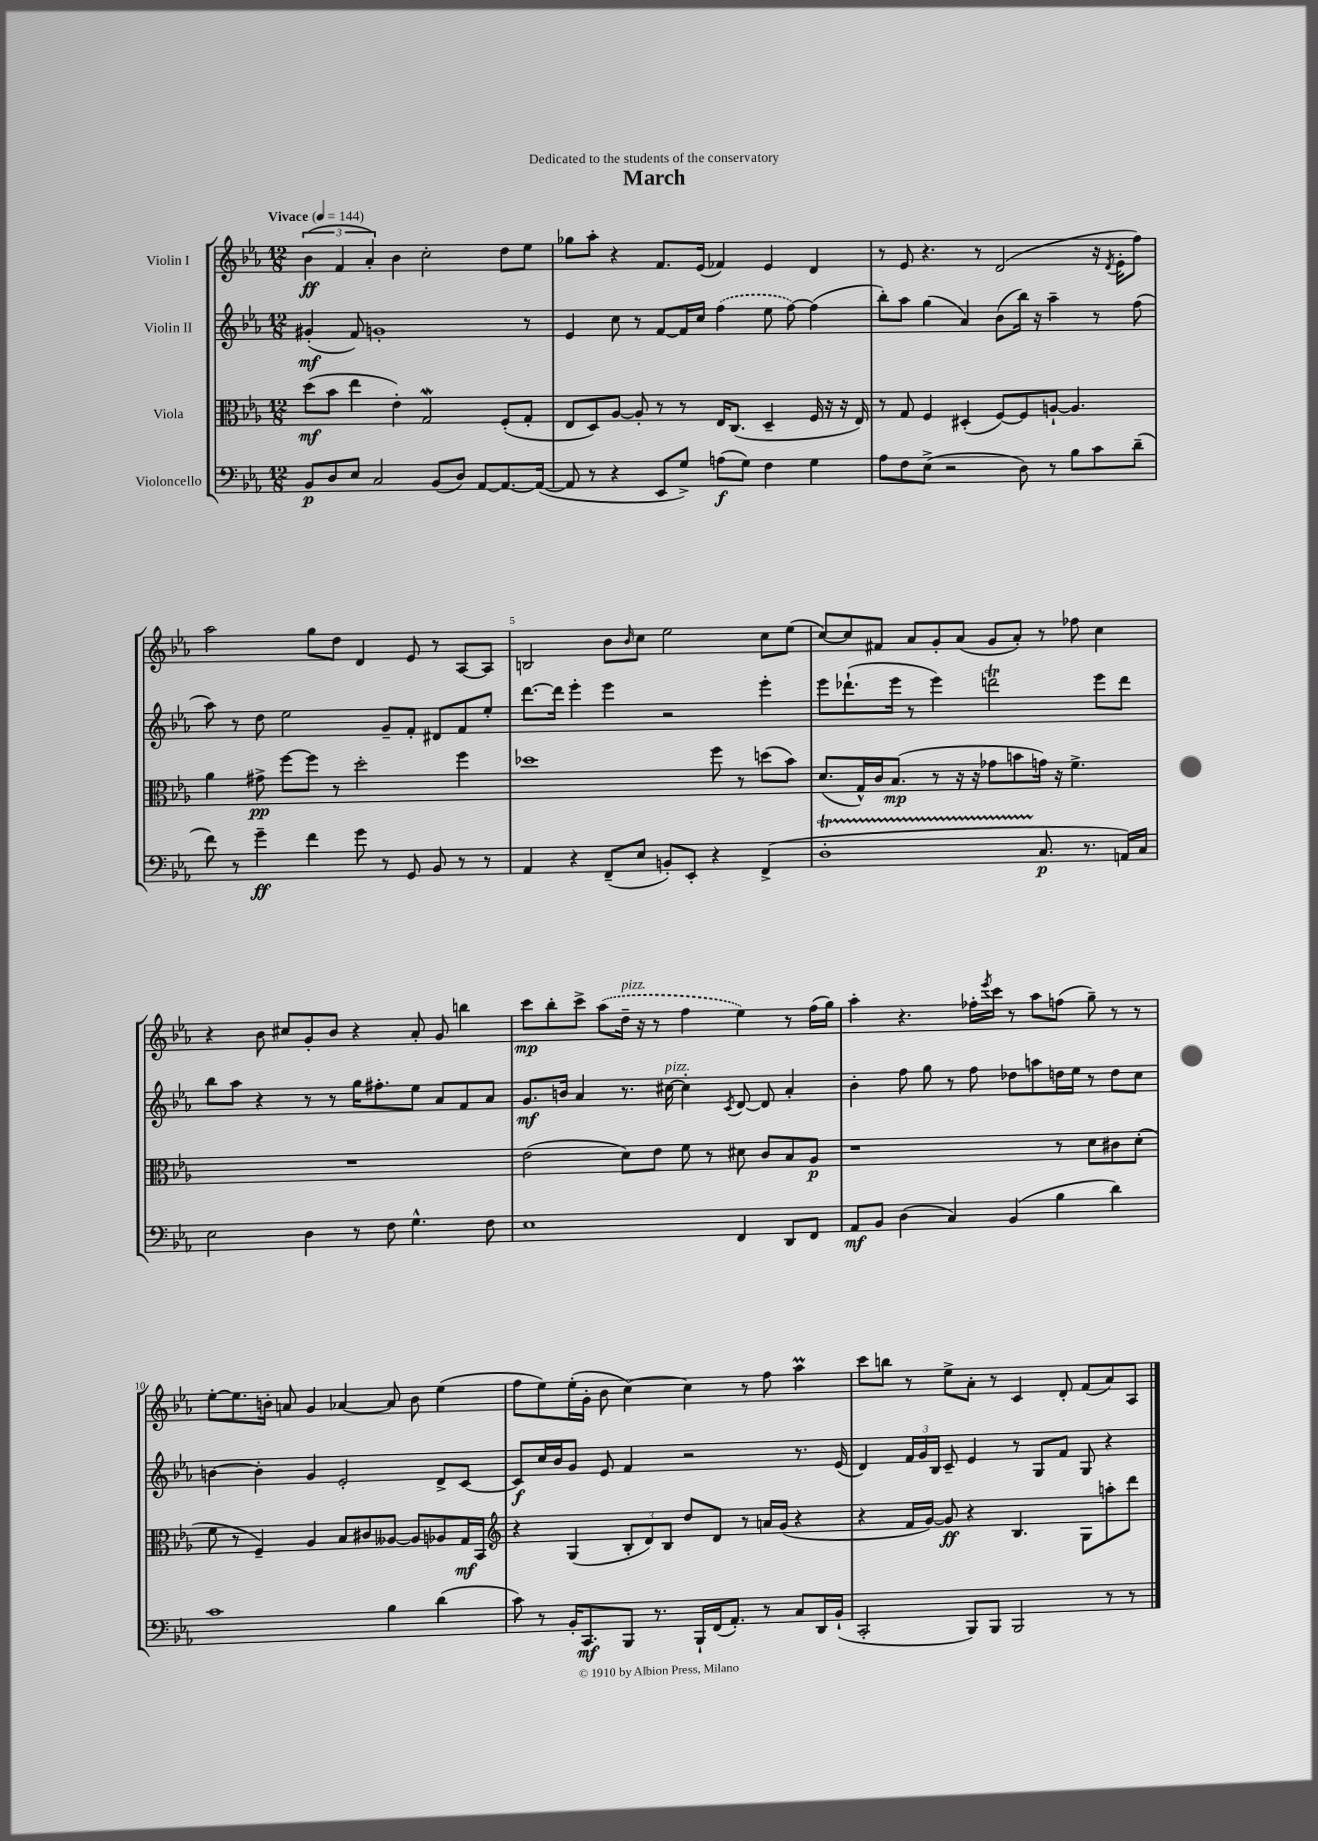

**kern	**dynam	**kern	**dynam	**kern	**dynam	**kern	**dynam
*part4	*part4	*part3	*part3	*part2	*part2	*part1	*part1
*staff4	*staff4	*staff3	*staff3	*staff2	*staff2	*staff1	*staff1
*I"Violoncello	*	*I"Viola	*	*I"Violin II	*	*I"Violin I	*
*clefF4	*	*clefC3	*	*clefG2	*	*clefG2	*
*k[b-e-a-]	*	*k[b-e-a-]	*	*k[b-e-a-]	*	*k[b-e-a-]	*
*M12/8	*	*M12/8	*	*M12/8	*	*M12/8	*
*MM144	*	*MM144	*	*MM144	*	*MM144	*
=1	=1	=1	=1	=1	=1	=1	=1
!	!	!	!	!	!	!LO:TX:a:B:t=Vivace	!
8BB-/L	p	(8dd\L	mf	(4g#X'/	mf	(6b-\	ff
8D/	.	8b-\J	.	.	.	.	.
.	.	.	.	.	.	6f/	.
8E-/J	.	4ee-\	.	8f/)	.	.	.
.	.	.	.	.	.	6a-'/)	.
2C/	.	.	.	1gn'	.	.	.
.	.	4e-'\)	.	.	.	4b-\	.
.	.	2GW/	.	.	.	2cc'\	.
(8BB-/L	.	.	.	.	.	.	.
8D/J)	.	.	.	.	.	.	.
[8AA-/L	.	.	.	.	.	.	.
8.AA-/_	.	(8F'/L	.	.	.	8dd\L	.
.	.	8G'/J	.	8r	.	8ee-\J	.
(16AA-/Jk_	.	.	.	.	.	.	.
=2	=2	=2	=2	=2	=2	=2	=2
8AA-/]	.	8E-/L	.	4e-/	.	8gg-X\L	.
8r	.	8D/)	.	.	.	8aa-'\J	.
4r	.	[8A-/J	.	8cc\	.	4r	.
.	.	8A-'/]	.	8r	.	.	.
8EE-/L	.	8r	.	[8f/L	.	8.f/L	.
8G^/J)	.	8r	.	16f/L]	.	.	.
.	.	.	.	16cc/JJ	.	(16e-/Jk	.
(8An\L	f	16E-/KL	.	(4ff\	.	4f-X/)	.
.	.	(8.C/J	.	.	.	.	.
8G\J)	.	.	.	.	.	.	.
4F\	.	4D~/	.	8ee-\	.	4e-/	.
.	.	.	.	[8ff\)	.	.	.
4G\	.	16F/	.	(4ff\]	.	4d/	.
.	.	16r	.	.	.	.	.
.	.	16r	.	.	.	.	.
.	.	16E-/)	.	.	.	.	.
=3	=3	=3	=3	=3	=3	=3	=3
8A-\L	.	8r	.	8bb-'\L)	.	8r	.
8F\	.	8G/	.	8aa-\J	.	8e-/	.
(8E-^\J	.	4F/	.	(4gg\	.	4.r	.
2r	.	.	.	.	.	.	.
.	.	(4D#X'/	.	4a-/)	.	.	.
.	.	.	.	.	.	8r	.
.	.	[8F/L)	.	(8b-\L	.	(2d/	.
8D\)	.	8F/]	.	16bb-\Jk)	.	.	.
.	.	.	.	16r	.	.	.
8r	.	[8An`/J	.	4aa-~\	.	.	.
8B-\L	.	4.A/]	.	.	.	.	.
8c\	.	.	.	8r	.	16r	.
.	.	.	.	.	.	8qd/	.
.	.	.	.	.	.	16e-'\KL	.
(8d~\J	.	.	.	(8ff\	.	8ff\J)	.
!!LO:LB:g=z
=4	=4	=4	=4	=4	=4	=4	=4
8f\)	.	4a-\	.	8aa-\)	.	2aa-\	.
8r	.	.	.	8r	.	.	.
4g~\	ff	8g#X^\	pp	8dd\	.	.	.
.	.	[8ff\L	.	2ee-\	.	.	.
4f\	.	8ff\J]	.	.	.	8gg\L	.
.	.	8r	.	.	.	8dd\J	.
8g\	.	2dd'\	.	.	.	4d/	.
8r	.	.	.	8g~/L	.	.	.
8GG/	.	.	.	8f'/J	.	8e-/	.
8BB-/	.	.	.	8d#X/L	.	8r	.
8r	.	4ff\	.	8f/	.	[8A-/L	.
8r	.	.	.	8ee-'/J	.	8A-/J]	.
=5	=5	=5	=5	=5	=5	=5	=5
4AA-/	.	1dd-X	.	[8.ddd\L	.	2Bn/	.
.	.	.	.	16ddd\Jk]	.	.	.
4r	.	.	.	4eee-'\	.	.	.
(8FF~/L	.	.	.	4eee-\	.	8b-\L	.
.	.	.	.	.	.	16qqb-/	.
8E-/J	.	.	.	.	.	8cc\J	.
8BBn'/L)	.	.	.	2r	.	2ee-\	.
8EE-'/J	.	.	.	.	.	.	.
4r	.	8ff\	.	.	.	.	.
.	.	8r	.	.	.	.	.
(4FF^/	.	(8ddn\L	.	4eee-'\	.	8cc\L	.
.	.	8b-\J)	.	.	.	(8ee-\J	.
=6	=6	=6	=6	=6	=6	=6	=6
1Dt'	.	(8.d/L	.	8eee-\L	.	[8cc/L)	.
.	.	.	.	(8.ddd-X`\	.	8cc/]	.
.	.	16G^^/L)	.	.	.	.	.
.	.	16c/J	.	.	.	8f#X/J	.
.	.	(8.B-/J	mp	16eee-\Jk	.	.	.
.	.	.	.	8r	.	8a-/L	.
.	.	8r	.	4eee-\)	.	8g'/	.
.	.	16r	.	.	.	(8a-/J	.
.	.	16r	.	.	.	.	.
.	.	8g-X\L	.	2dddnt\	.	8g/L	.
.	.	8bn\	.	.	.	8a-'/J)	.
8.C/	p	16gn\Jk)	.	.	.	8r	.
.	.	16r	.	.	.	.	.
.	.	4.f^\	.	.	.	8ff-X\	.
8.r	.	.	.	.	.	.	.
.	.	.	.	8eee-\L	.	4cc\	.
16AAn/LL)	.	.	.	8ddd\J	.	.	.
16C/JJ	.	.	.	.	.	.	.
!!LO:LB:g=z
=7	=7	=7	=7	=7	=7	=7	=7
2E-\	.	1.r	.	8bb-\L	.	4r	.
.	.	.	.	8aa-\J	.	.	.
.	.	.	.	4r	.	8b-\	.
.	.	.	.	.	.	8cc#X/L	.
4D\	.	.	.	8r	.	8g'/	.
.	.	.	.	8r	.	8b-/J	.
8r	.	.	.	16gg\KL	.	4r	.
.	.	.	.	8.ff#X'\	.	.	.
8F\	.	.	.	.	.	.	.
4.G^^\	.	.	.	8ee-\J	.	8a-'/	.
.	.	.	.	8a-/L	.	8g/	.
.	.	.	.	8f/	.	4bbn\	.
8F\	.	.	.	8a-/J	.	.	.
=8	=8	=8	=8	=8	=8	=8	=8
1E-	.	(2e-\	.	8.g/L	mf	8ccc\L	mp
.	.	.	.	.	.	8bb-'\	.
.	.	.	.	16bn/Jk	.	.	.
.	.	.	.	4a-/	.	8ccc^\J	.
.	.	.	.	.	.	(8aa-\L	.
!	!	!	!	!	!	!LO:TX:a:i:t=pizz.	!
.	.	8d\L)	.	8.r	.	16dd~\Jk	.
.	.	.	.	.	.	16r	.
.	.	8e-\J	.	.	.	8r	.
!	!	!	!	!LO:TX:a:i:t=pizz.	!	!	!
.	.	.	.	[16cc#X\	.	.	.
.	.	8f\	.	4cc#'\]	.	4ff\	.
.	.	8r	.	.	.	.	.
.	.	.	.	8qc/	.	.	.
4FF/	.	8d#X\	.	[8d/	.	4ee-\)	.
.	.	8c/L	.	8d/]	.	.	.
8DD/L	.	8B-/	.	4a-'/	.	8r	.
8FF/J	.	8A-/J	p	.	.	(16ff\LL	.
.	.	.	.	.	.	16gg\JJ)	.
=9	=9	=9	=9	=9	=9	=9	=9
8AA-/L	mf	1r	.	4b-'\	.	4aa-'\	.
8BB-/J	.	.	.	.	.	.	.
(4D\	.	.	.	8ff\	.	4.r	.
.	.	.	.	8gg\	.	.	.
4C/)	.	.	.	8r	.	.	.
.	.	.	.	8ff\	.	16ff-X'\LL	.
.	.	.	.	.	.	8qeee-/	.
.	.	.	.	.	.	16ccc\JJ	.
(4BB-/	.	.	.	8dd-X\L	.	8r	.
.	.	.	.	8aan\	.	8aa-\L	.
4B-\	.	8r	.	16ddn\L	.	(8ffn\J	.
.	.	.	.	16ee-\JJ	.	.	.
.	.	8d\L	.	8r	.	8gg~\)	.
4d\)	.	8c#X\	.	8dd\L	.	8r	.
.	.	(8d'\J	.	8cc\J	.	8r	.
!!LO:LB:g=z
=10	=10	=10	=10	=10	=10	=10	=10
1c	.	8f\	.	[4bn\	.	[8ee-'\L	.
.	.	8r	.	.	.	8.ee-\]	.
.	.	4F~/)	.	4b'\]	.	.	.
.	.	.	.	.	.	16bn'\Jk	.
.	.	.	.	.	.	8an/	.
.	.	4A-/	.	4g/	.	4g/	.
.	.	8B-/L	.	2e-'/	.	[4a-X/	.
.	.	8c#X/	.	.	.	.	.
4B-\	.	[8A--X/J	.	.	.	8a-/]	.
.	.	8A--/L]	.	.	.	8b\	.
(4d\	.	8A-X/	.	8d^/L	.	(4ee-\	.
.	.	16G/L	mf	[8c/J	.	.	.
.	.	16BB-/JJ	.	.	.	.	.
=11	=11	=11	=11	=11	=11	=11	=11
*	*	*clefG2	*	*	*	*	*
8c\)	.	4r	.	8c/L]	f	8ff\L	.
8r	.	.	.	16cc/L	.	8ee-\)	.
.	.	.	.	16b-/J	.	.	.
16BB-'/KL	.	(4G/	.	8g/J	.	(16ee-'\L	.
8.CC/	mf	.	.	.	.	16g'\JJ	.
.	.	.	.	8e-/	.	8b-\	.
8BBB-/J	.	12B-'/L	.	4f/	.	[4cc\)	.
.	.	12d/)	.	.	.	.	.
8.r	.	.	.	.	.	.	.
.	.	12B-/J	.	.	.	.	.
.	.	8dd/L	.	2r	.	4cc\]	.
16BBB-`/LL	.	.	.	.	.	.	.
(16FF/J	.	8d/J	.	.	.	.	.
8.AA-'/J)	.	.	.	.	.	.	.
.	.	8r	.	.	.	8r	.
8r	.	16an/LL	.	.	.	8ff\	.
.	.	(16g/JJ	.	.	.	.	.
8C/L	.	4r	.	8.r	.	4aa-M\	.
16DD/L	.	.	.	.	.	.	.
(16BB-`/JJ	.	.	.	(16e-/	.	.	.
=12	=12	=12	=12	=12	=12	=12	=12
2CC'/	.	4r	.	4d/)	.	8ccc\L	.
.	.	.	.	.	.	8bbn\J	.
.	.	16f/LL	.	24f/LL	.	8r	.
.	.	.	.	24g/	.	.	.
.	.	[16g/JJ)	.	.	.	.	.
.	.	.	.	24B-/JJ	.	.	.
.	.	8g/]	ff	8c~/	.	8ee-^\L	.
8BBB-/L)	.	4r	.	4e-/	.	8a-'\J	.
8BBB-/J	.	.	.	.	.	8r	.
2BBB-/	.	4.B-/	.	8r	.	4c/	.
.	.	.	.	8G/L	.	.	.
.	.	.	.	8f/J	.	8d'/	.
.	.	8G\L	.	8G/	.	(8f/L	.
8r	.	8aan'\	.	4r	.	8a-/)	.
8r	.	8ddd\J	.	.	.	8A-/J	.
==	==	==	==	==	==	==	==
*-	*-	*-	*-	*-	*-	*-	*-
